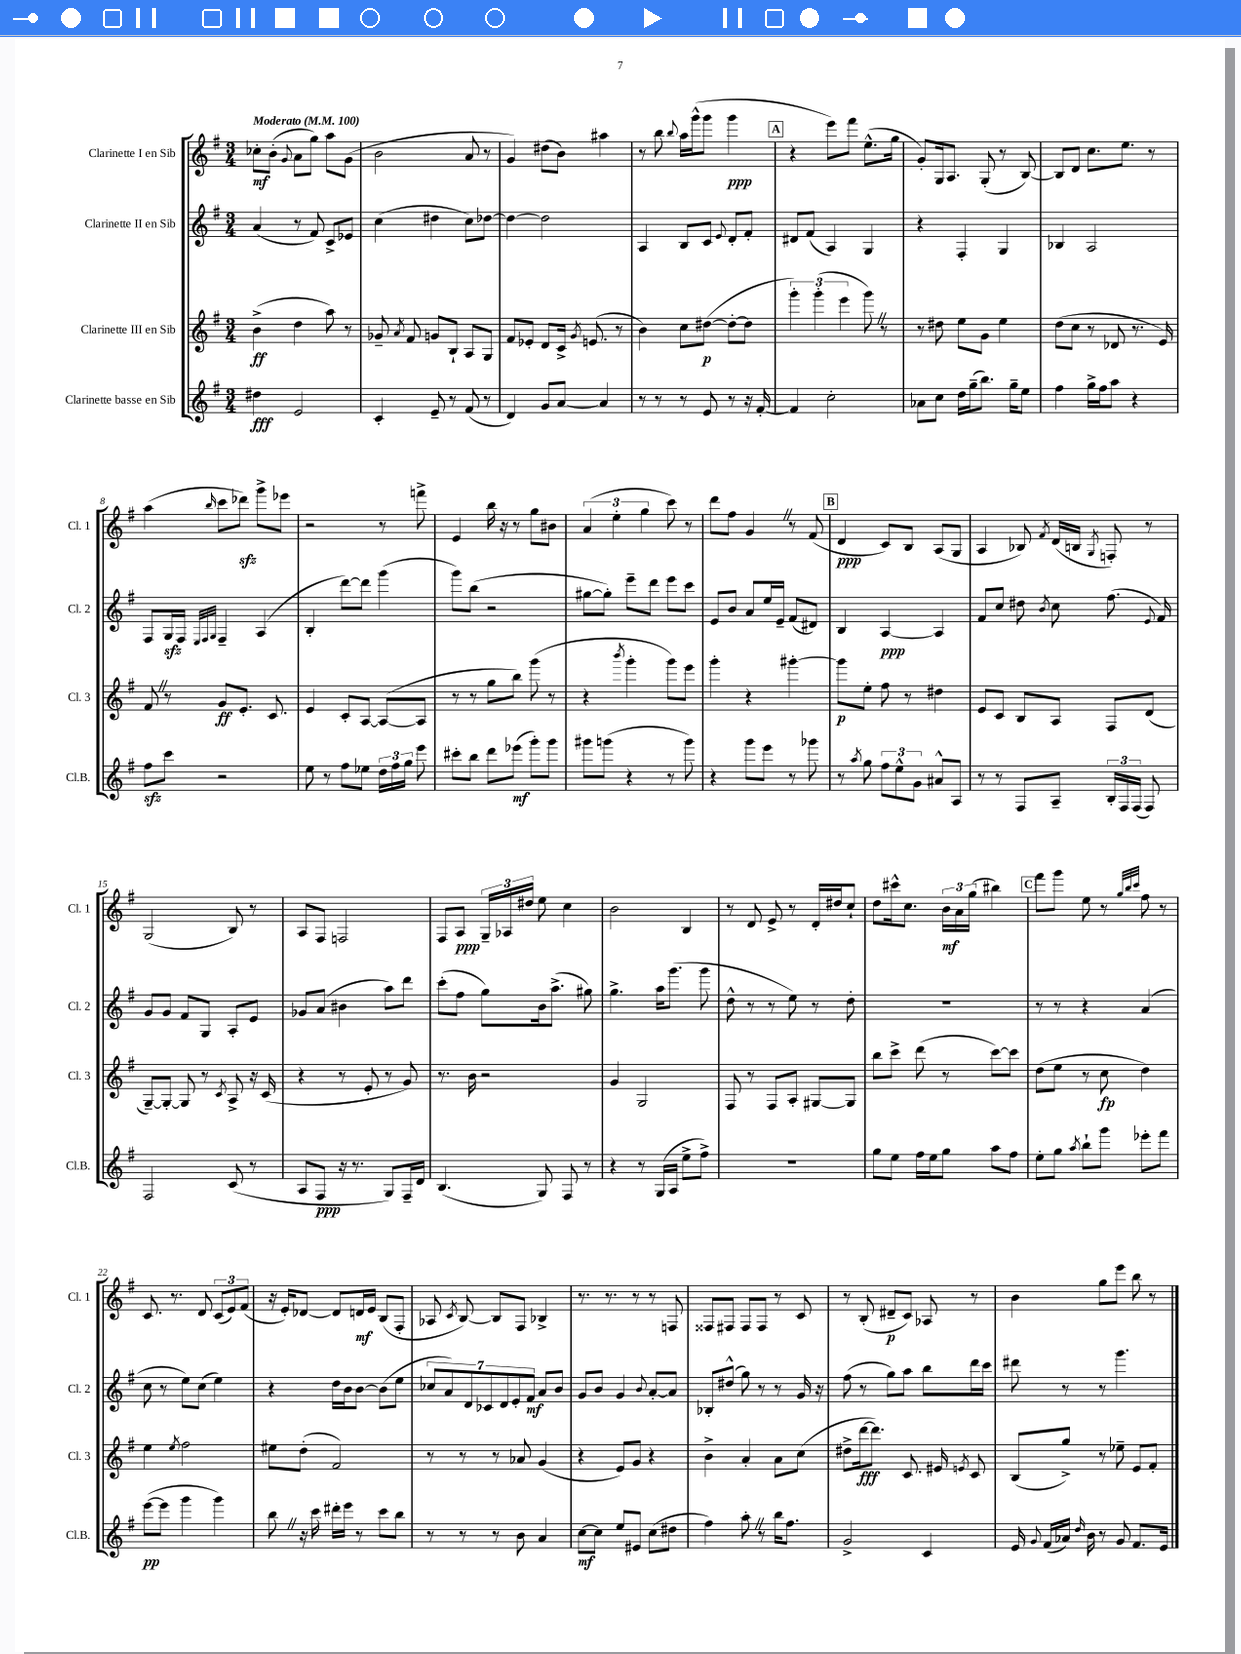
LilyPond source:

<<
\new StaffGroup <<
\new Staff = "s0" \with { instrumentName = "Clarinette I en Sib" shortInstrumentName = "Cl. 1" } {
    \clef treble \key g \major \numericTimeSignature \time 3/4 \tempo "Moderato" 4 = 100
    \autoBeamOff ces''8[-.\mf b'8]-.( \appoggiatura { g'8 } a'8[ g''8]) a''8[ g'8]( |
    b'2 a'8 r8 |
    g'4) dis''8[( b'8]) ais''4 |
    r8 b''8 \appoggiatura { b''8 } a''16[ g'''16-^( g'''8] g'''4\ppp |
    \mark \markup { \box "A" } r4 e'''8[) fis'''8] e''8.[-^( g''16] |
    g'8[-.) g16 a8.] g8-.( r8 b8~) |
    b8[ d'8] c''8.[ e''8.] r8 |
    a''4( \grace { b''16 } c'''8[ des'''8]\sfz) g'''8[-> ees'''8] |
    r2 r8 f'''8-> |
    e'4 b''16 r16 r8 g''8[ bis'8] |
    \tuplet 3/2 { a'4( e''4-. g''4 } c'''8) r8 |
    d'''8[ fis''8] g'4 \once \override BreathingSign.text = \markup { \musicglyph "scripts.caesura.straight" } \breathe r8 fis'8( |
    \mark \markup { \box "B" } d'4\ppp c'8[) b8] a8[( g8] |
    a4 bes8) \acciaccatura { fis'8 } d'16[( b16] \acciaccatura { g8 } f8-.) r8 |
    g2( b8) r8 |
    a8[ fis8] f2 |
    fis8[ a8]\ppp \tuplet 3/2 { g16[-- aes16 dis''16] } e''8 c''4 |
    b'2 b4 |
    r8 d'8 e'8-> r8 d'16[-. dis''16 c''8]-! |
    d''8[ cis'''16-^ c''8.] \tuplet 3/2 { b'16[\mf a'16 g''16]( } bis''4) |
    \mark \markup { \box "C" } fis'''8[ g'''8] e''8 r8 \grace { g''32[ b''32 c'''32] } fis''8 r8 |
    c'8. r8. d'8 \tuplet 3/2 { c'8[( e'8) fis'8]( } |
    r16 e'16[-.) des'8]~ des'8[ d'16\mf e'16] b8[( fis8]-. |
    aes8 \acciaccatura { c'8 } b8~) b8[ fis8] bes4-> |
    r8. r8. r8 r8 f8 |
    fisis8[ fis8] fis8[ fis8] r8 c'8 |
    r8 b8-.( dis'8[--\p c'8]) aes8 r8 |
    b'4 g''8[ e'''8] b''8 r8 \bar "|." |
}
\new Staff = "s1" \with { instrumentName = "Clarinette II en Sib" shortInstrumentName = "Cl. 2" } {
    \clef treble \key g \major \numericTimeSignature \time 3/4
    \autoBeamOff a'4( r8 fis'8) c'8[-> ees'8] |
    c''4( dis''4 c''8[) des''8]~ |
    des''4~ des''2 |
    a4 b8[ c'8] \appoggiatura { e'8 } d'8[-. fis'8]-. |
    \mark \markup { \box "A" } dis'8[ fis'8]( a4) g4 |
    r4 fis4-. g4 |
    bes4 a2 |
    fis8[ g16\sfz fis16] \grace { e32[ fis32 g32] } fis4-- a4( |
    b4-. d'''8[~) d'''8] g'''4( |
    g'''8[) b''8]( r2 |
    gis''8[~ gis''8]-.) e'''8[-- d'''8] e'''8[ c'''8] |
    e'8[ b'8] a'8[ e''16 e'16]-- fis'8[( dis'8]) |
    \mark \markup { \box "B" } b4 a4~\ppp a4 |
    fis'8[ c''8] dis''8 \acciaccatura { b'8 } c''8 fis''8.( \appoggiatura { e'8 } fis'16) |
    g'8[ g'8] fis'8[ g8] a8[-. e'8] |
    ges'8[ a'8]( bis'4 a''8[) d'''8] |
    c'''8[-.( fis''8] g''8[) b'16 a''8.]->( gis''8) |
    g''4.-> a''16[ g'''8.]( g'''8 |
    d''8-^ r8 r8 e''8) r8 d''8-. |
    R2. |
    \mark \markup { \box "C" } r8 r8 r4 a'4( |
    c''8 r8 e''8[) c''8]( e''4) |
    r4 d''16[ b'16 b'8]~ b'8[( e''8] |
    \tuplet 7/4 { ces''8[ a'8) d'8 ces'8 d'8 e'8-. fis'8]\mf } a'8[ b'8] |
    g'8[ b'8] g'4 \appoggiatura { b'8 } a'8[~-. a'8] |
    bes8[-. dis''8]-^( g''8) r8 r8 g'16 r16 |
    fis''8( r8 g''8[) a''8] b''8[ d'''16 c'''16] |
    dis'''8 r8 r8 g'''4. \bar "|." |
}
\new Staff = "s2" \with { instrumentName = "Clarinette III en Sib" shortInstrumentName = "Cl. 3" } {
    \clef treble \key g \major \numericTimeSignature \time 3/4
    \autoBeamOff b'4->\ff( d''4 a''8) r8 |
    ges'8-- \acciaccatura { a'8 } fis'8 g'8[ b8]-! a8[ g8] |
    fis'8[ ees'8]-. d'8[ c'16]-> \acciaccatura { g'8 } e'8.( r8 |
    b'4) c''8[ dis''8]~\p( dis''8[~-. dis''8] |
    \mark \markup { \box "A" } \tuplet 3/2 { g'''4-.) g'''4-.( e'''4 } g'''8) \once \override BreathingSign.text = \markup { \musicglyph "scripts.caesura.straight" } \breathe r8 |
    r8 dis''8 e''8[ g'8] e''4 |
    d''8[( c''8] r8 des'8 r8. e'16) |
    fis'8 \once \override BreathingSign.text = \markup { \musicglyph "scripts.caesura.straight" } \breathe r8 g'8[\ff e'8.]-. c'8. |
    e'4 c'8[-. a8]~ a8[~( a8] |
    r8 r8 g''8[ b''8]) g'''8( r8 |
    r4 \acciaccatura { b'''8 } g'''4-. g'''8[) e'''8] |
    g'''4-. r4 gis'''4~-. |
    \mark \markup { \box "B" } gis'''8[\p e''8]-. fis''8 r8 dis''4 |
    e'8[ c'8] b8[ a8] fis8[ d'8]( |
    g8[~--) g8]~-. g8 r8 \acciaccatura { c'8 } a8-> r16 c'16( |
    r4 r8 e'8-. r8 g'8) |
    r8. b'16 r2 |
    g'4 g2 |
    fis8 r8 fis8[ a8]-. gis8[~ gis8] |
    b''8[ c'''8]-> d'''8( r8 c'''8[~) c'''8] |
    \mark \markup { \box "C" } d''8[( e''8] r8 c''8\fp d''4) |
    e''4 \acciaccatura { e''8 } fis''2 |
    eis''8[ d''8]-.( fis'2) |
    r8 r8 r8 aes'8 g'4( |
    r4 e'8[) g'8] r4 |
    b'4-> a'4-. a'8[ c''8]( |
    dis''8[-> d'''16~\fff d'''8.]) c'8. eis'16 \acciaccatura { e'8 } c'8 |
    b8[( g''8]->) r8 ees''8-- e'8[ fis'8]-. \bar "|." |
}
\new Staff = "s3" \with { instrumentName = "Clarinette basse en Sib" shortInstrumentName = "Cl.B." } {
    \clef treble \key g \major \numericTimeSignature \time 3/4
    \autoBeamOff dis''4\fff e'2 |
    c'4-. e'8-- r8 fis'8( r8 |
    d'4) g'8[ a'8]~ a'4 |
    r8 r8 r8 e'8 r8 r16 fis'16~-. |
    \mark \markup { \box "A" } fis'4 c''2-. |
    aes'8[ c''8] d''16[ g''16--( b''8.]) g''16[-- e''8] |
    fis''4 g''16[-> fis''16 a''8] r4 |
    fis''8[\sfz c'''8] r2 |
    e''8 r8 fis''8[ ees''8] \tuplet 3/2 { d''16[ fis''16 g''16] } e'''8 |
    cis'''8[-. b''8] d'''8[ ees'''8]\mf( g'''8[-.) g'''8] |
    gis'''8[ g'''8]( r4 r8 g'''8) |
    r4 g'''8[ e'''8] r8 ges'''8 |
    \mark \markup { \box "B" } r8 \acciaccatura { a''8 } g''8 \tuplet 3/2 { fis''8[ e''8-^ g'8] } ais'8[-^ a8] |
    r8 r8 fis8[ a8]-- \tuplet 3/2 { b16[-. fis16 fis16]( } fis8) |
    fis2 c'8( r8 |
    a8[ fis8]\ppp r16 r8. g8[) fis16-- d'16] |
    b4.( g8) fis8 r8 |
    r4 r8 g16[( a16] e''8[-> fis''8]->) |
    R2. |
    g''8[ e''8] fis''16[ e''16 g''8] a''8[ fis''8] |
    \mark \markup { \box "C" } e''8[-. g''8] \acciaccatura { a''8 } b''8[-! g'''8] ees'''8[-. fis'''8] |
    e'''8[~\pp( e'''8] g'''4 g'''4) |
    b''8 \once \override BreathingSign.text = \markup { \musicglyph "scripts.caesura.straight" } \breathe r16 c'''16 dis'''16[-. e'''16] r8 c'''8[ b''8] |
    r8 r8 r8 b'8 a'4 |
    c''8[~\mf c''8] e''8[ eis'8] c''8[( dis''8] |
    fis''4) a''8-. \once \override BreathingSign.text = \markup { \musicglyph "scripts.caesura.straight" } \breathe r8 b''16[ fis''8.] |
    g'2-> c'4 |
    e'16 \appoggiatura { g'8 } fis'16[( aes'16]) \grace { d''16 } b'16 r8 g'8 fis'8.[ e'16] \bar "|." |
}
>>
>>
